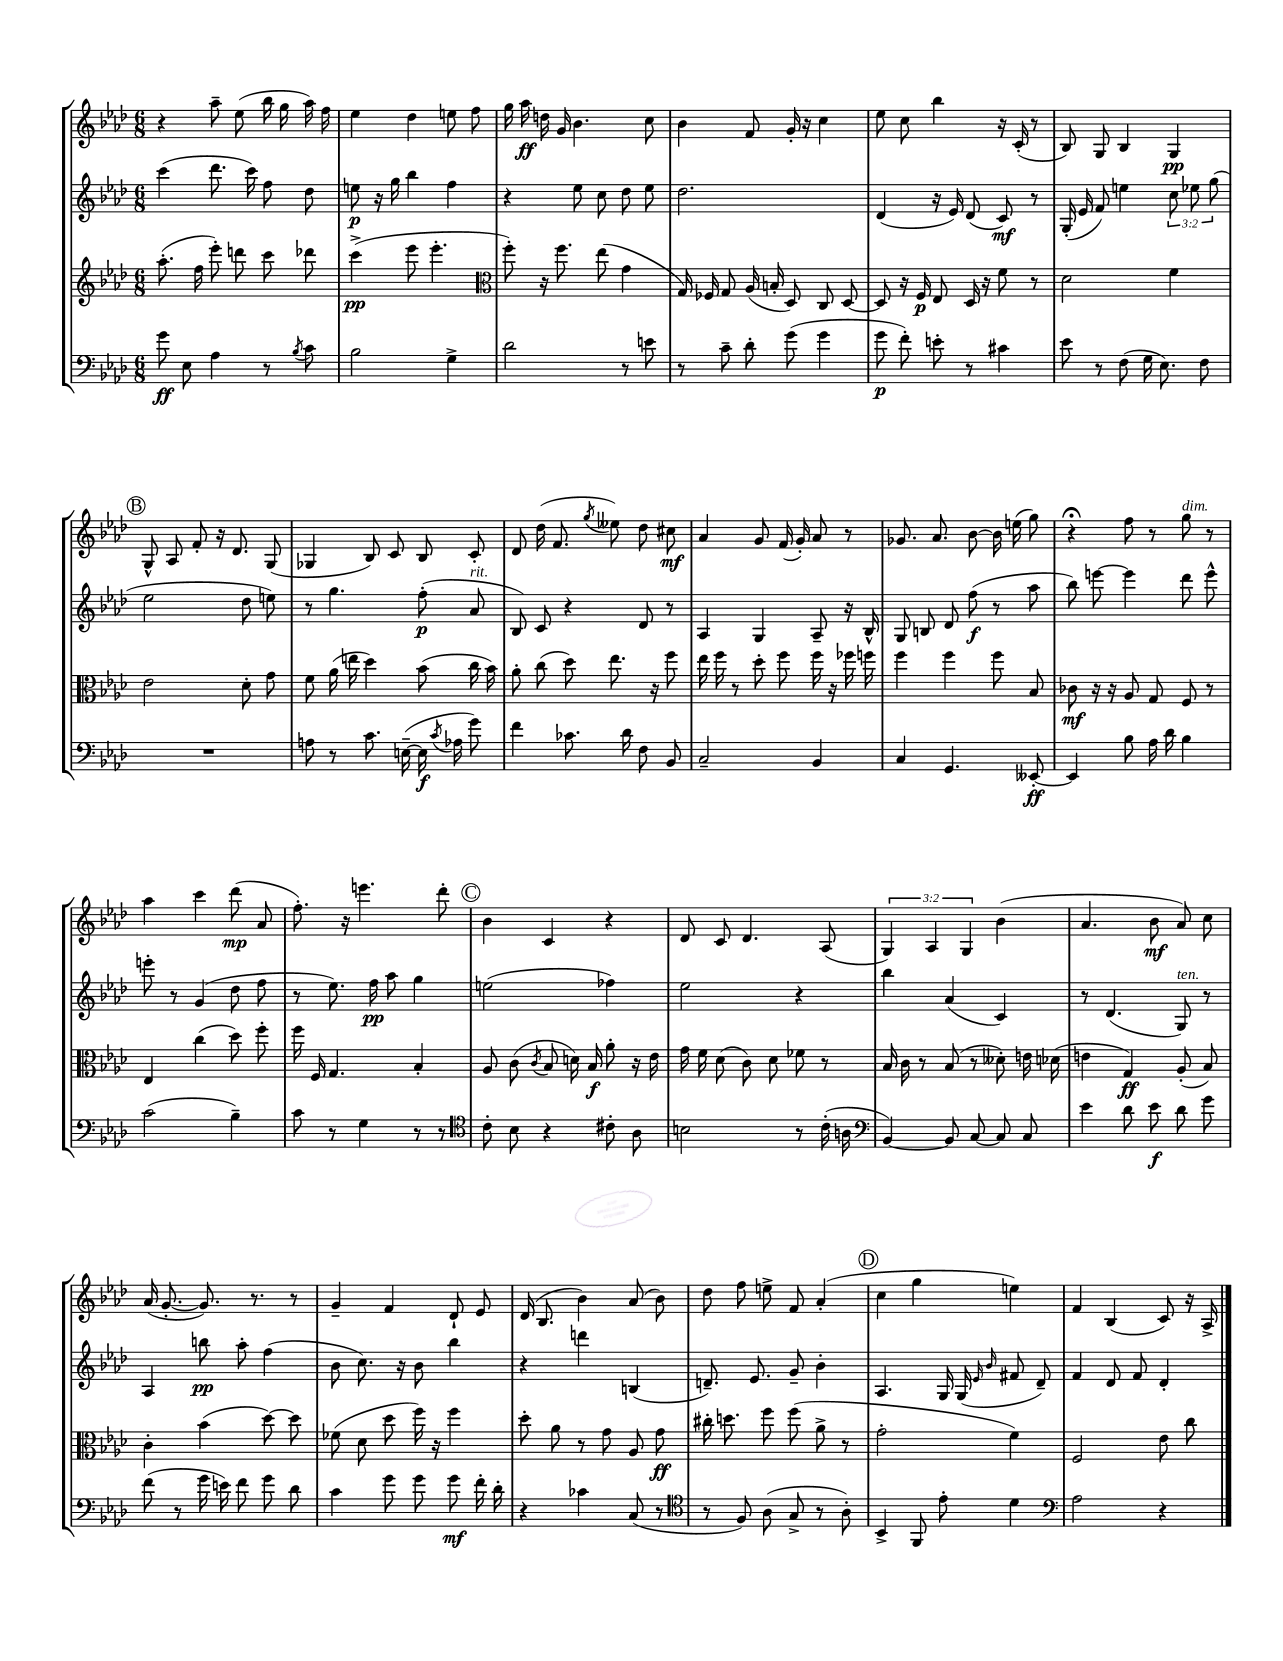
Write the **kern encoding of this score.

**kern	**kern	**kern	**kern
*staff4	*staff3	*staff2	*staff1
*clefF4	*clefG2	*clefG2	*clefG2
*k[b-e-a-d-]	*k[b-e-a-d-]	*k[b-e-a-d-]	*k[b-e-a-d-]
*M6/8	*M6/8	*M6/8	*M6/8
8g\	(8.aa-'\	(4ccc\	4r
8E-\	.	.	.
.	16ff\	.	.
4A-\	8eee-'\)	8.ddd-\	8aa-~\
.	8ddd\	.	(8ee-\
.	.	16ccc\)	.
8r	8ccc\	8ff\	16bb-\
.	.	.	16gg\
8qB-/	.	.	.
8c\	8ddd-\	8dd-\	16aa-\)
.	.	.	16ff\
=	=	=	=
2B-\	(4ccc^\	8ee\	4ee-\
.	.	16r	.
.	.	16gg\	.
.	8eee-\	4bb-\	4dd-\
.	4.eee-'\	.	.
4G^\	.	4ff\	8ee\
.	.	.	8ff\
=	=	=	=
*	*clefC3	*	*
2d-\	8ff'\)	4r	16gg\
.	.	.	16aa-\
.	16r	.	16dd\
.	8.ff\	.	16g/
.	.	8ee-\	4.b-\
.	(8ee-\	8cc\	.
8r	4g\	8dd-\	.
8e\	.	8ee-\	8cc\
=	=	=	=
8r	16G/)	2.dd-\	4b-\
.	16F-/	.	.
8c~\	8G/	.	.
8d-'\	(16A-/	.	8f/
.	16B'/	.	.
(8g\	8D-/)	.	16g'/
.	.	.	16r
4g\	8C/	.	4cc\
.	[8D-/	.	.
=	=	=	=
8g\	8D-/]	(4d-/	8ee-\
8f'\)	16r	.	8cc\
.	16F/	.	.
8e'\	8E-/	16r	4bb-\
.	.	16e-/)	.
8r	16D-/	(8d-/	.
.	16r	.	.
4c#\	8f\	8c/)	16r
.	.	.	(16c'/
.	8r	8r	8r
=	=	=	=
8e-\	2d-\	(16G'/	8B-/)
.	.	16e-/	.
8r	.	8f/)	8G/
(8F\	.	4ee\	4B-/
16G\	.	.	.
8.E-\)	.	.	.
.	4f\	12cc\	4G/
.	.	12ee-\	.
8F\	.	.	.
.	.	(12gg\	.
=	=	=	=
2.r	2e-\	2ee-\	8G^^/
.	.	.	8A-/
.	.	.	8f'/
.	.	.	16r
.	.	.	8.d-/
.	8d-'\	8dd-\	.
.	8g\	8ee\)	(8G/
=	=	=	=
8A\	8f\	8r	4G-/
8r	(16a-\	4.gg\	.
.	16ee\	.	.
8.c\	4dd-\)	.	8B-/)
.	.	.	8c/
([16E~\	.	.	.
16E\]	(8b-\	(8ff'\	8B-/
8qc/	.	.	.
16A-\	.	.	.
8g\)	16cc\	8a-/	8c'/
.	16b-\)	.	.
=	=	=	=
4f\	8a-'\	8B-/)	8d-/
.	(8cc\	8c/	(16dd-\
.	.	.	8.f/
8.c-\	8dd-\)	4r	.
.	.	.	8qgg/
.	8.ee-\	.	8ee--\)
16d-\	.	.	.
8F\	.	8d-/	8dd-\
.	16r	.	.
8BB-/	8ff\	8r	8cc#\
=	=	=	=
2C~/	16ee-\	4A-/	4a-/
.	16ff\	.	.
.	8r	.	.
.	8dd-'\	4G/	8g/
.	8ff\	.	(16f/
.	.	.	16g'/)
4BB-/	16ff\	8A-~/	8a-/
.	16r	.	.
.	16ff-\	16r	8r
.	16ff\	16B-^^/	.
=	=	=	=
4C/	4ff\	8G/	8.g-/
.	.	8B/	.
.	.	.	8.a-/
4.GG/	4ff\	8d-/	.
.	.	(8ff\	[8b-\
.	8ff\	8r	16b-\]
.	.	.	(16ee\
[8EE--'/	8B-/	8aa-\	8gg\)
=	=	=	=
4EE--/]	8c-\	8bb-\)	4r;
.	16r	[8eee\	.
.	16r	.	.
8B-\	8A-/	4eee\]	8ff\
16A-\	8G/	.	8r
16d-\	.	.	.
4B-\	8F/	8ddd-\	8gg\
.	8r	8eee^^\	8r
=	=	=	=
(2c\	4E-/	8eee'\	4aa-\
.	.	8r	.
.	(4cc\	(4g/	4ccc\
4B-~\)	8dd-\)	8dd-\	(8ddd-\
.	8ff'\	8ff\	8a-/
=	=	=	=
8c\	16ff\	8r	8.ff'\)
.	16F/	.	.
8r	4.G/	8.ee-\)	.
.	.	.	16r
4G\	.	.	4.eee\
.	.	16ff\	.
.	.	8aa-\	.
8r	4B-'/	4gg\	.
8r	.	.	8ddd-'\
=	=	=	=
*clefC4	*	*	*
8c'\	8A-/	(2ee\	4b-\
8B-\	(8c\	.	.
.	8qc/	.	.
4r	8B-/	.	4c/
.	16d\)	.	.
.	16B-/	.	.
8c#'\	8a-'\	4ff-\)	4r
8A-\	16r	.	.
.	16e-\	.	.
=	=	=	=
2B\	16g\	2ee-\	8d-/
.	16f\	.	.
.	(8d-\	.	8c/
.	8c\)	.	4.d-/
.	8d-\	.	.
8r	8f-\	4r	.
(16c'\	8r	.	(8A-/
16A\	.	.	.
=	=	=	=
*clefF4	*	*	*
[4BB-/)	16B-/	4bb-\	6G/)
.	16c\	.	.
.	8r	.	.
.	.	.	6A-/
8BB-/]	(8B-/	(4a-/	.
.	.	.	6G/
[8C/	8r	.	.
8C/]	8d--'\)	4c/)	(4b-\
8C/	16e\	.	.
.	(16d-\	.	.
=	=	=	=
4e-\	4e\	8r	4.a-/
.	.	(4.d-/	.
8d-\	4G/)	.	.
8e-\	.	.	8b-\
8d-\	(8A-'/	8G/)	8a-/)
8g\	8B-/)	8r	8cc\
=	=	=	=
(8f\	4c'\	4A-/	(16a-/
.	.	.	[8.g'/
8r	.	.	.
16g\	(4b-\	8bb\	8.g/])
16e\)	.	.	.
8f\	.	8aa-'\	.
.	.	.	8.r
8g\	[8dd-\)	(4ff\	.
8d-\	8dd-\]	.	8r
=	=	=	=
4c\	(8f-\	8b-\	4g~/
.	8d-\	8.cc\)	.
8g\	8dd-\	.	4f/
.	.	16r	.
8g\	16ff\)	8b-\	.
.	16r	.	.
8g\	4ff\	4bb-\	8d-`/
16f'\	.	.	8e-/
16d-'\	.	.	.
=	=	=	=
4r	8dd-'\	4r	(16d-/
.	.	.	8.B-/
.	8a-\	.	.
4c-\	8r	4ddd\	4b-\)
.	8g\	.	.
(8C/	8A-/	(4B/	(8a-/
8r	8g\	.	8b-\)
=	=	=	=
*clefC4	*	*	*
8r	16cc#'\	8.d~/)	8dd-\
.	8.dd\	.	.
8F/)	.	.	8ff\
.	.	8.e-/	.
(8A-\	8ff\	.	8ee^\
8G^/	(8ff\	8g~/	8f/
8r	8a-^\	4b-'\	(4a-'/
8A-'\)	8r	.	.
=	=	=	=
4BB-^/	2g'\	4.A-/	4cc\
8FF/	.	.	4gg\
8e-'\	.	16G/	.
.	.	(16G/	.
.	.	16qqe-/	.
.	.	16qqb-/	.
4d-\	4f\)	8f#/	4ee\)
.	.	8d-~/)	.
=	=	=	=
*clefF4	*	*	*
2A-\	2F/	4f/	4f/
.	.	8d-/	(4B-/
.	.	8f/	.
4r	8e-\	4d-'/	8c/)
.	8cc\	.	16r
.	.	.	16A-^/
==	==	==	==
*-	*-	*-	*-
